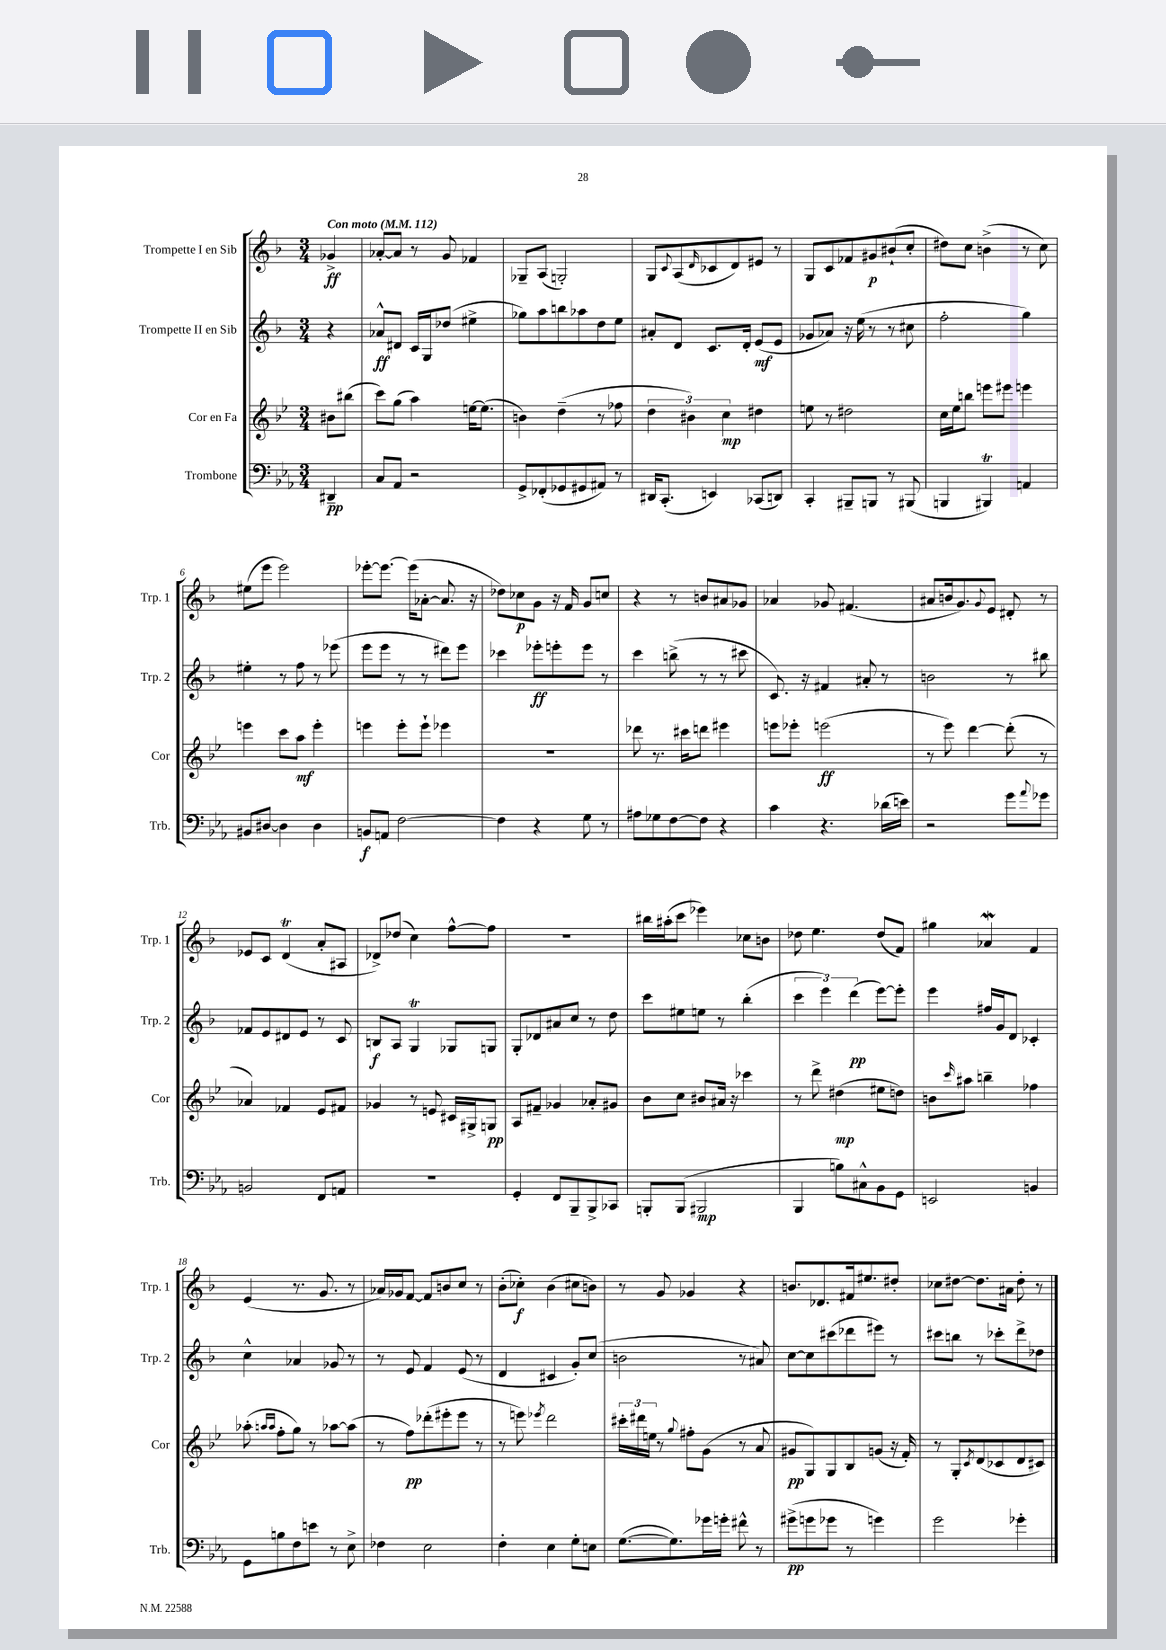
<<
\new StaffGroup <<
\new Staff = "s0" \with { instrumentName = "Trompette I en Sib" shortInstrumentName = "Trp. 1" } {
    \clef treble \key f \major \numericTimeSignature \time 3/4 \partial 4 \tempo "Con moto" 4 = 112
    ges'4->\ff |
    aes'8~-. aes'8 r8 g'8 fes'4 |
    ges8-- a8( g2-.) |
    g8 \appoggiatura { c'8 } a8( \grace { d'16 } ces'8 d'8) eis'8 r8 |
    g8 c'8 fes'8 gis'8\p bis'8-!( c''8-. |
    dis''8) c''8 b'4->( r8 c''8) |
    eis''8( e'''8 e'''2) |
    ees'''8~-. ees'''8.~ ees'''16( aes'8~-. aes'8. r16 |
    des''8) ces''8\p g'8 r16 f'16 g'8 c''8 |
    r4 r8 b'8 ais'8 ges'8 |
    aes'4 ges'8 fis'4.( |
    ais'8 b'16 g'8.) \appoggiatura { g'8 } e'8 dis'8-. r8 |
    ees'8 c'8 d'4\trill( a'8-. ais8 |
    des'8->) des''8( c''4) f''8~-^ f''8 |
    R2. |
    bis''16 ais''16-.( c'''8 ees'''4) ces''8 b'8 |
    des''8 e''4. des''8( f'8) |
    gis''4 aes'4\mordent f'4 |
    e'4( r8. g'8. r8 |
    aes'16) ges'16 f'8~ f'8 b'8 c''8 r8 |
    bes'8-.( ces''8-.\f) bes'4( cis''8 b'8) |
    r8 g'8 ges'4 r4 |
    b'8. des'8. fis'16 eis''8. dis''8-. |
    ces''8 dis''8~ dis''8. ais'16 dis''8-. r8 \bar "|." |
}
\new Staff = "s1" \with { instrumentName = "Trompette II en Sib" shortInstrumentName = "Trp. 2" } {
    \clef treble \key f \major \numericTimeSignature \time 3/4 \partial 4
    r4 |
    aes'8-^\ff dis'8 c'16 g16 des''8( eis''4-> |
    ges''8) a''8 b''8 aes''8 d''8 e''8 |
    ais'8-. d'8 c'8. d'16-. e'8\mf( e'8 |
    ges'8 aes'8) r16 e''16( r8 r8 cis''8 |
    f''2-. g''4) |
    eis''4-. r8 f''8 r8 ees'''8( |
    e'''8 e'''8 r8 r8 dis'''8) e'''8 |
    ces'''4 ees'''8-.\ff e'''8-. e'''8 r8 |
    c'''4 b''8->( r8 r8 cis'''8 |
    c'8.) r16 fis'4 ais'8-. r8 |
    b'2 r8 bis''8 |
    fes'8 e'8 dis'8 e'8 r8 c'8 |
    b8\f a8 g4\trill ges8 g8 |
    g8-. des'8 ais'8 c''8 r8 d''8 |
    c'''8 eis''8 e''8 r8 bes''4-.( |
    \tuplet 3/2 { c'''4 e'''4) d'''4\pp( } e'''8~) e'''8-. |
    e'''4 fis''16 g'16 d'8 ces'4-. |
    c''4-^ aes'4 ges'8 r8 |
    r8 e'8 f'4 e'8( r8 |
    d'4 cis'4 g'8-.) c''8( |
    b'2 r8 ais'8) |
    c''8~ c''8 cis'''8( des'''8 eis'''8) r8 |
    cis'''8 b''8 r8 ces'''8-. d'''8-> des''8 \bar "|." |
}
\new Staff = "s2" \with { instrumentName = "Cor en Fa" shortInstrumentName = "Cor" } {
    \clef treble \key bes \major \numericTimeSignature \time 3/4 \partial 4
    bis'8 bis''8( |
    c'''8) g''8( a''4) e''16~ e''8.( |
    b'4) d''4--( r8 fes''8 |
    \tuplet 3/2 { d''4 bis'4) c''4\mp } dis''4 |
    e''8 r8 dis''2 |
    c''16 ees''16 b''8 e'''8 eis'''8 e'''4 |
    e'''4 c'''8 a''8\mf e'''4-. |
    e'''4 e'''8-. e'''8-! ees'''4 |
    R2. |
    des'''8 r8. cis'''16 d'''8 eis'''4 |
    e'''8 ees'''8-. e'''2\ff( |
    r8 ees'''8) d'''4~ d'''8-.( r8 |
    aes'4) fes'4 ees'8 fis'8 |
    ges'4 r8 e'8 cis'16 gis16-> g8\pp |
    a8 fis'8-- ges'4 aes'8-. gis'8 |
    bes'8 c''8 bis'8 ais'16 r16 ces'''4 |
    r8 d'''8-> dis''4\mp( eis''8 d''8) |
    b'8 \grace { c'''16 } ais''8 b''4-- fes''4 |
    aes''8-.( \grace { a''16 a''16 } f''8-. g''8) r8 aes''8~ aes''8( |
    r8 f''8\pp) des'''8-.( eis'''8-. eis'''8 r8 |
    r8 e'''8) \acciaccatura { ees'''8 } d'''2 |
    \tuplet 3/2 { cis'''16-. dis'''16 e''16 } r8 \appoggiatura { g''8 } fis''8-. g'8( r8 a'8 |
    gis'8\pp g8) g8 bes8 g'8( r16 f'16-.) |
    r8 g8-. \acciaccatura { c'8 } d'8( ces'8 d'8 cis'8) \bar "|." |
}
\new Staff = "s3" \with { instrumentName = "Trombone" shortInstrumentName = "Trb." } {
    \clef bass \key ees \major \numericTimeSignature \time 3/4 \partial 4
    dis,4--\pp |
    c8 aes,8 r2 |
    g,8-> fes,8-.( ges,8 gis,8 ais,8) r8 |
    dis,16 c,8.-.( e,4) ces,8( d,8) |
    c,4-. bis,,8-- b,,8 r8 bis,,8( |
    b,,4 bis,,4\trill) a,4 |
    bis,8 dis8~ dis4 dis4 |
    b,8\f a,8 f2~ |
    f4 r4 g8 r8 |
    ais8 ges8 f8~ f8 r4 |
    c'4 r4. des'16( e'16) |
    r2 g'8 \appoggiatura { aes'8 } ges'8 |
    b,2 f,8 a,8 |
    R2. |
    g,4-. f,8 bes,,8-- bes,,8-> ces,8 |
    b,,8-. b,,8( bis,,2\mp |
    bes,,4 b8) cis8-^ bes,8 g,8 |
    e,2 b,4 |
    g,8 b8 f8 e'8 r8 ees8-> |
    fes4 ees2 |
    f4-. ees4 g8-. e8 |
    g8.~( g8.) ges'16 g'16-. fis'8-^ r8 |
    gis'8->\pp( g'8 ges'8 r8 g'4) |
    g'2 ges'4-. \bar "|." |
}
>>
>>
